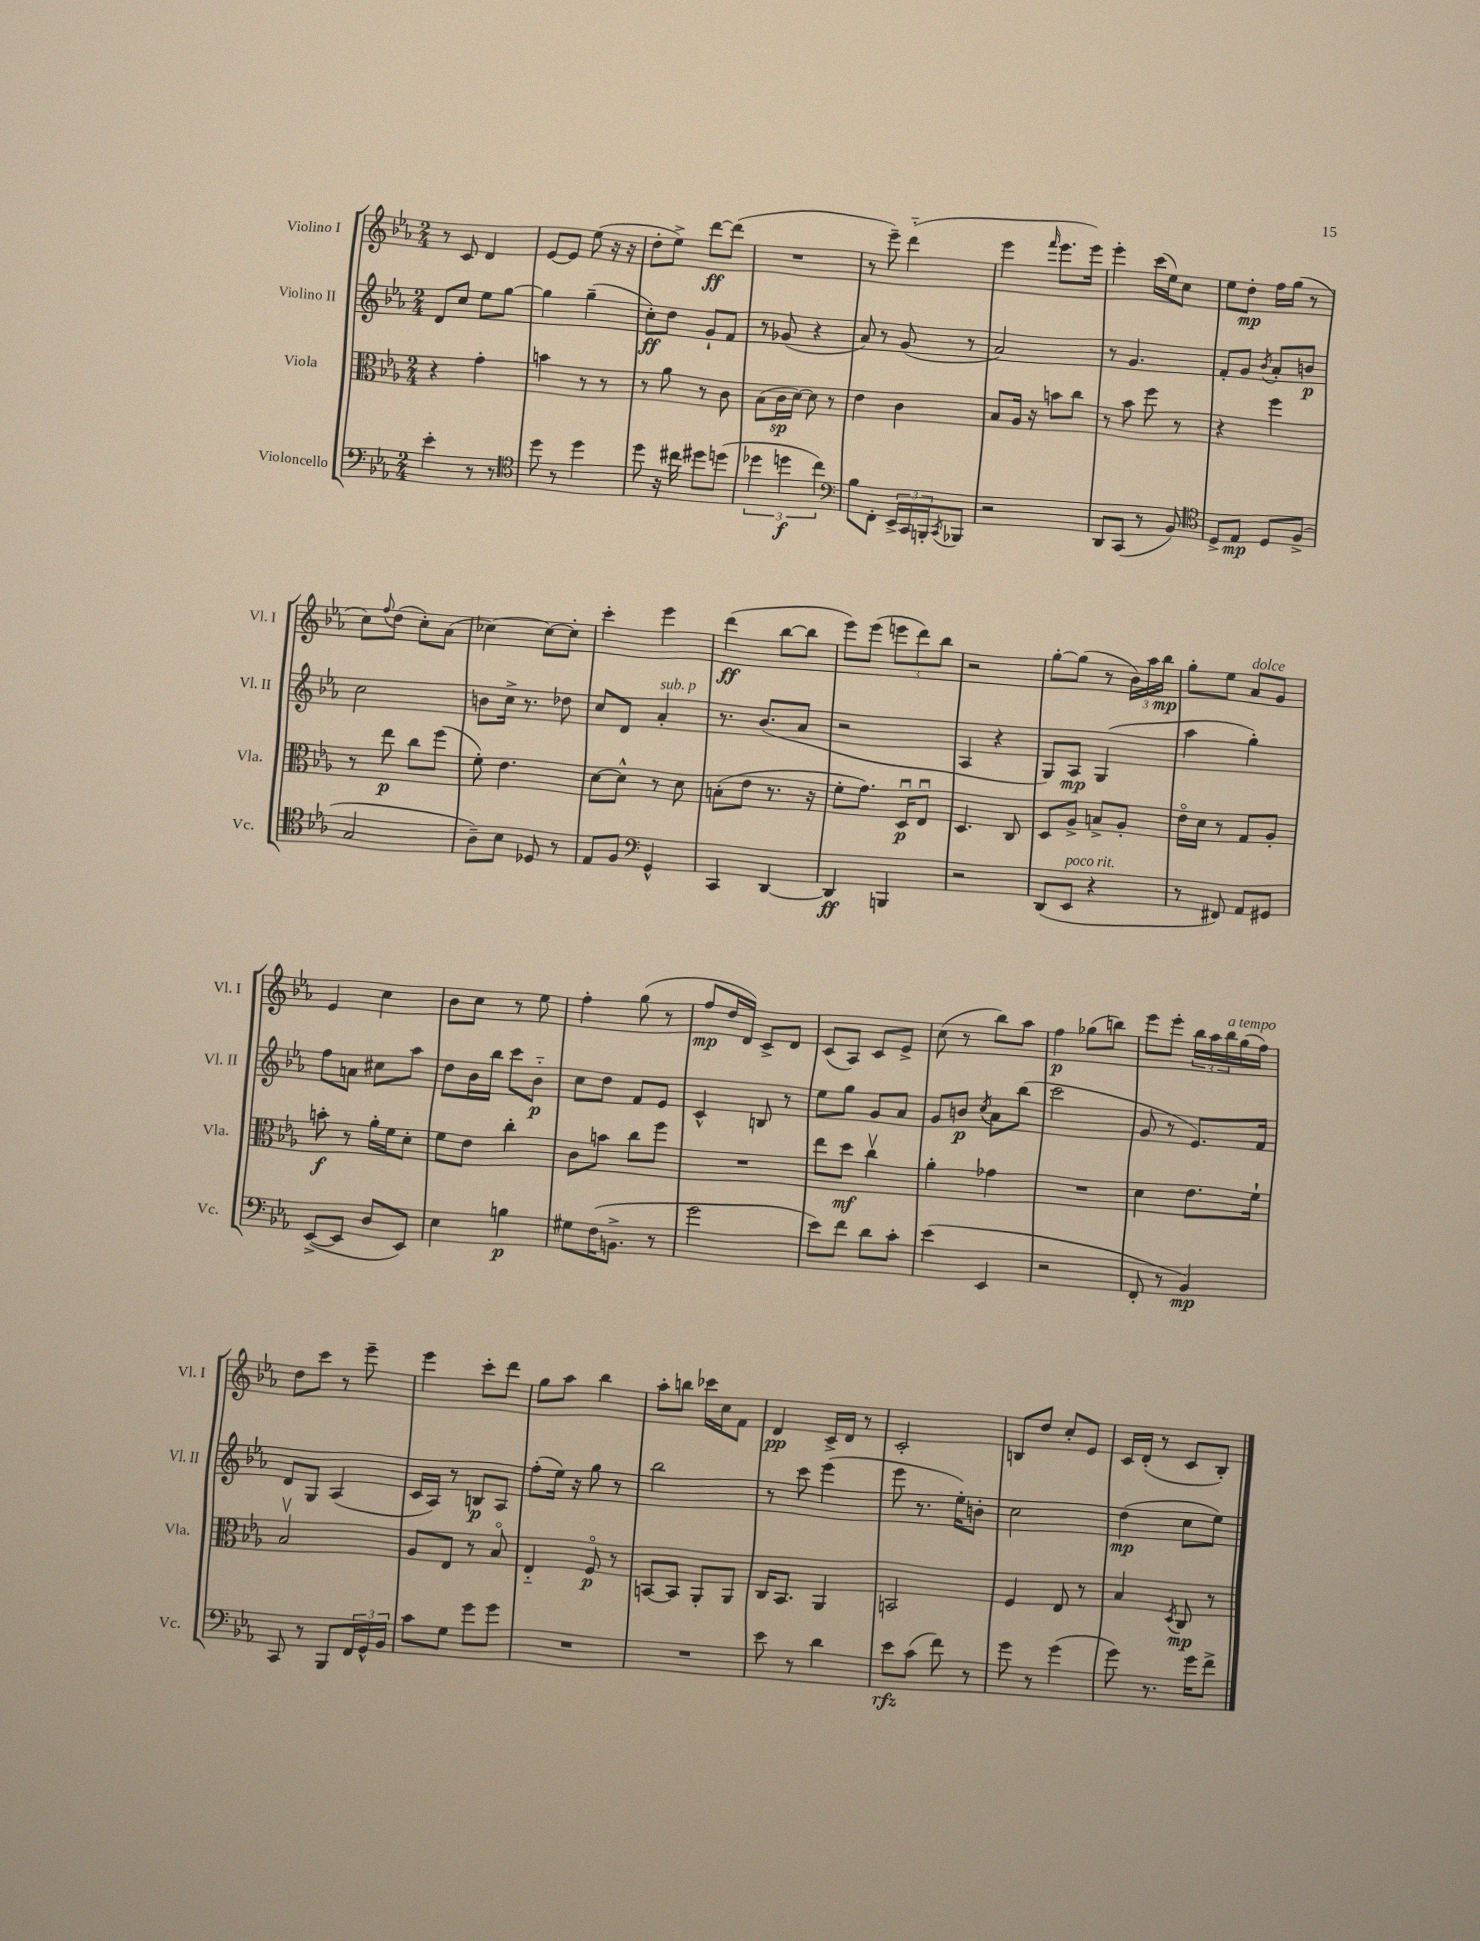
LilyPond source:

<<
\new StaffGroup <<
\new Staff = "s0" \with { instrumentName = "Violino I" shortInstrumentName = "Vl. I" } {
    \clef treble \key ees \major \numericTimeSignature \time 2/4
    r8 c'8 d'4 |
    ees'8~ ees'8 ees''8( r16 r16 |
    d''8-. ees''8->) d'''8~\ff d'''8( |
    R2 |
    r8 ees'''8--) d'''4-_( |
    ees'''4 \grace { f'''16 } ees'''8. ees'''16) |
    ees'''4-. c'''16( ees''16) c''8 |
    ees''8 d''8-.\mp f''16 g''16( r8 |
    c''8) \appoggiatura { f''8 } d''8( c''8-.) aes'8( |
    ces''4~) ces''8~ ces''8-. |
    c'''4-. ees'''4 |
    d'''4\ff( bes''8~ bes''8 |
    ees'''8) ees'''8( \tuplet 3/2 { e'''8 d'''8) bes''8 } |
    r2 |
    g''8~-. g''8( r8 \tuplet 3/2 { bes'16) aes''16 bes''16\mp } |
    g''8-. ees''8 aes'8^\markup { \italic "dolce" } g'8 |
    ees'4 c''4 |
    bes'8 c''8 r8 ees''8 |
    f''4-. g''8( r8 |
    f''8\mp d''16 d'16) c'8-> d'8 |
    c'8( aes8) c'8 ees'8-> |
    c''8( r8 bes''8) aes''8 |
    f''4\p ges''8( b''8) |
    ees'''8 ees'''8-. \tuplet 3/2 { bes''16 aes''16 bes''16^\markup { \italic "a tempo" } } g''16( f''16) |
    d''8 c'''8 r8 ees'''8-- |
    ees'''4 c'''8-. d'''8 |
    g''8 aes''8 bes''4 |
    aes''8-. b''8 ces'''16 c''16 f'8 |
    d'4\pp c'16-> d'16 r8 |
    c'2-. |
    b8 d''8 c''8-. ees'8 |
    c'16 d'16-.( r8 c'8 bes8-.) \bar "|." |
}
\new Staff = "s1" \with { instrumentName = "Violino II" shortInstrumentName = "Vl. II" } {
    \clef treble \key ees \major \numericTimeSignature \time 2/4
    d'8 c''8 ees''8 g''8~ |
    g''4 g''4--( |
    c''8-.\ff) d''8 g'8-! f'8 |
    r8 ges'8( r4 |
    aes'8) r8 g'8( r8 |
    aes'2) |
    r8 g'4. |
    f'8-. g'8 \acciaccatura { bes'8 } aes'8-. b'8\p |
    c''2 |
    b'8 c''16-> r8. des''8 |
    c''8 d'8 aes'4-.^\markup { \italic "sub. p" } |
    r8. bes'8.( aes'8 |
    r2 |
    aes4 r4 |
    g8) aes8\mp g4( |
    aes''4 g''4-.) |
    f''8 a'8 cis''8 aes''8 |
    d''8 bes'16 bes''16 c'''8 bes'8-_\p |
    c''8 d''8 f'8 ees'8 |
    c'4-^ b8 r8 |
    ees''8 g''8 g'8 aes'8 |
    g'8 b'8\p \acciaccatura { c''8 } aes'8 bes''8( |
    c'''2 |
    g'8 r8 ees'8.) f'16 |
    d'8 g8 aes4( |
    c'16 aes16) r8 b8\p aes8 |
    f''8-.( ees''16) r16 g''8 r8 |
    bes''2 |
    r8 c'''8 ees'''4( |
    ees'''8 r8. ees''16-.) b'8-. |
    c''2 |
    d''4\mp( c''8 ees''8) \bar "|." |
}
\new Staff = "s2" \with { instrumentName = "Viola" shortInstrumentName = "Vla." } {
    \clef alto \key ees \major \numericTimeSignature \time 2/4
    r4 g'4-. |
    b'4 r8 r8 |
    r8 aes'8 r8 c'8 |
    bes8( c'16\sp d'16~) d'8 r8 |
    ees'4 c'4 |
    bes8 aes16 r16 b'8 c''8 |
    r8 bes'8 f''8 r8 |
    r4 f''4 |
    r8 ees''8\p c''8 f''8( |
    f'8-.) ees'4. |
    d'8~ d'8-^ r8 d'8 |
    b8-.( ees'8 r8. r16 |
    f'8-. g'8.) d16\downbow\p ees8\downbow |
    d4. c8 |
    d8 aes8-> b8-> aes8-. |
    ees'16\flageolet d'16 r8 g8 aes8-. |
    b'8-.\f r8 aes'16-. f'16 d'8-. |
    f'8 ees'8 c''4-. |
    c'8 b'8 c''8 f''8 |
    R2 |
    ees''8 d''8\mf c''4\upbow |
    aes'4-. ges'4 |
    R2 |
    d'4 ees'8. f'16-! |
    bes2\upbow |
    aes8 ees8 r8 bes8\flageolet |
    ees4-_ f8\flageolet\p r8 |
    b,8~ b,8 aes,8-. aes,8 |
    c16 bes,8. aes,4 |
    b,2 |
    f4 ees8 r8 |
    bes4 \acciaccatura { d8 } c8\mp r8 \bar "|." |
}
\new Staff = "s3" \with { instrumentName = "Violoncello" shortInstrumentName = "Vc." } {
    \clef bass \key ees \major \numericTimeSignature \time 2/4
    ees'4-. r8 r8 |
    \clef tenor d''8 r8 d''4 |
    d''8 r16 cis''16 dis''8 d''8( |
    \tuplet 3/2 { des''4 d''4\f c''4) } |
    \clef bass bes8 f,8-. \tuplet 3/2 { ees,16-> c,16 b,,16-. } \acciaccatura { c,8 } bes,,8 |
    r2 |
    d,8 c,8( r8 bes,8) |
    \clef tenor d8-> ees8\mp d8 f8->( |
    g2 |
    aes8--) bes8 des8 r8 |
    ees8 f8 \clef bass g,4-^ |
    c,4 d,4~ |
    d,4\ff b,,4 |
    r2 |
    d,8( ees,8^\markup { \italic "poco rit." } r4 |
    r8 fis,8) aes,8 gis,8 |
    ees,8~->( ees,8 d8 ees,8) |
    ees4 b4\p |
    gis8 f16( b,8.-> r8 |
    g'2 |
    ees'8) f'8 d'8 c'8-. |
    ees'4( ees,4 |
    r2 |
    f,8-. r8 bes,4\mp) |
    c,8 r8 bes,,8 \tuplet 3/2 { f,16 g,16-^ bes,16 } |
    c'8 g8 g'8 g'8 |
    R2 |
    R2 |
    ees'8 r8 d'4 |
    ees'8\rfz c'8( f'8) r8 |
    g'8 r8 g'4( |
    g'8) r8. g'16 f'8-> \bar "|." |
}
>>
>>
\layout { \context { \Score \remove "Bar_number_engraver" } }
